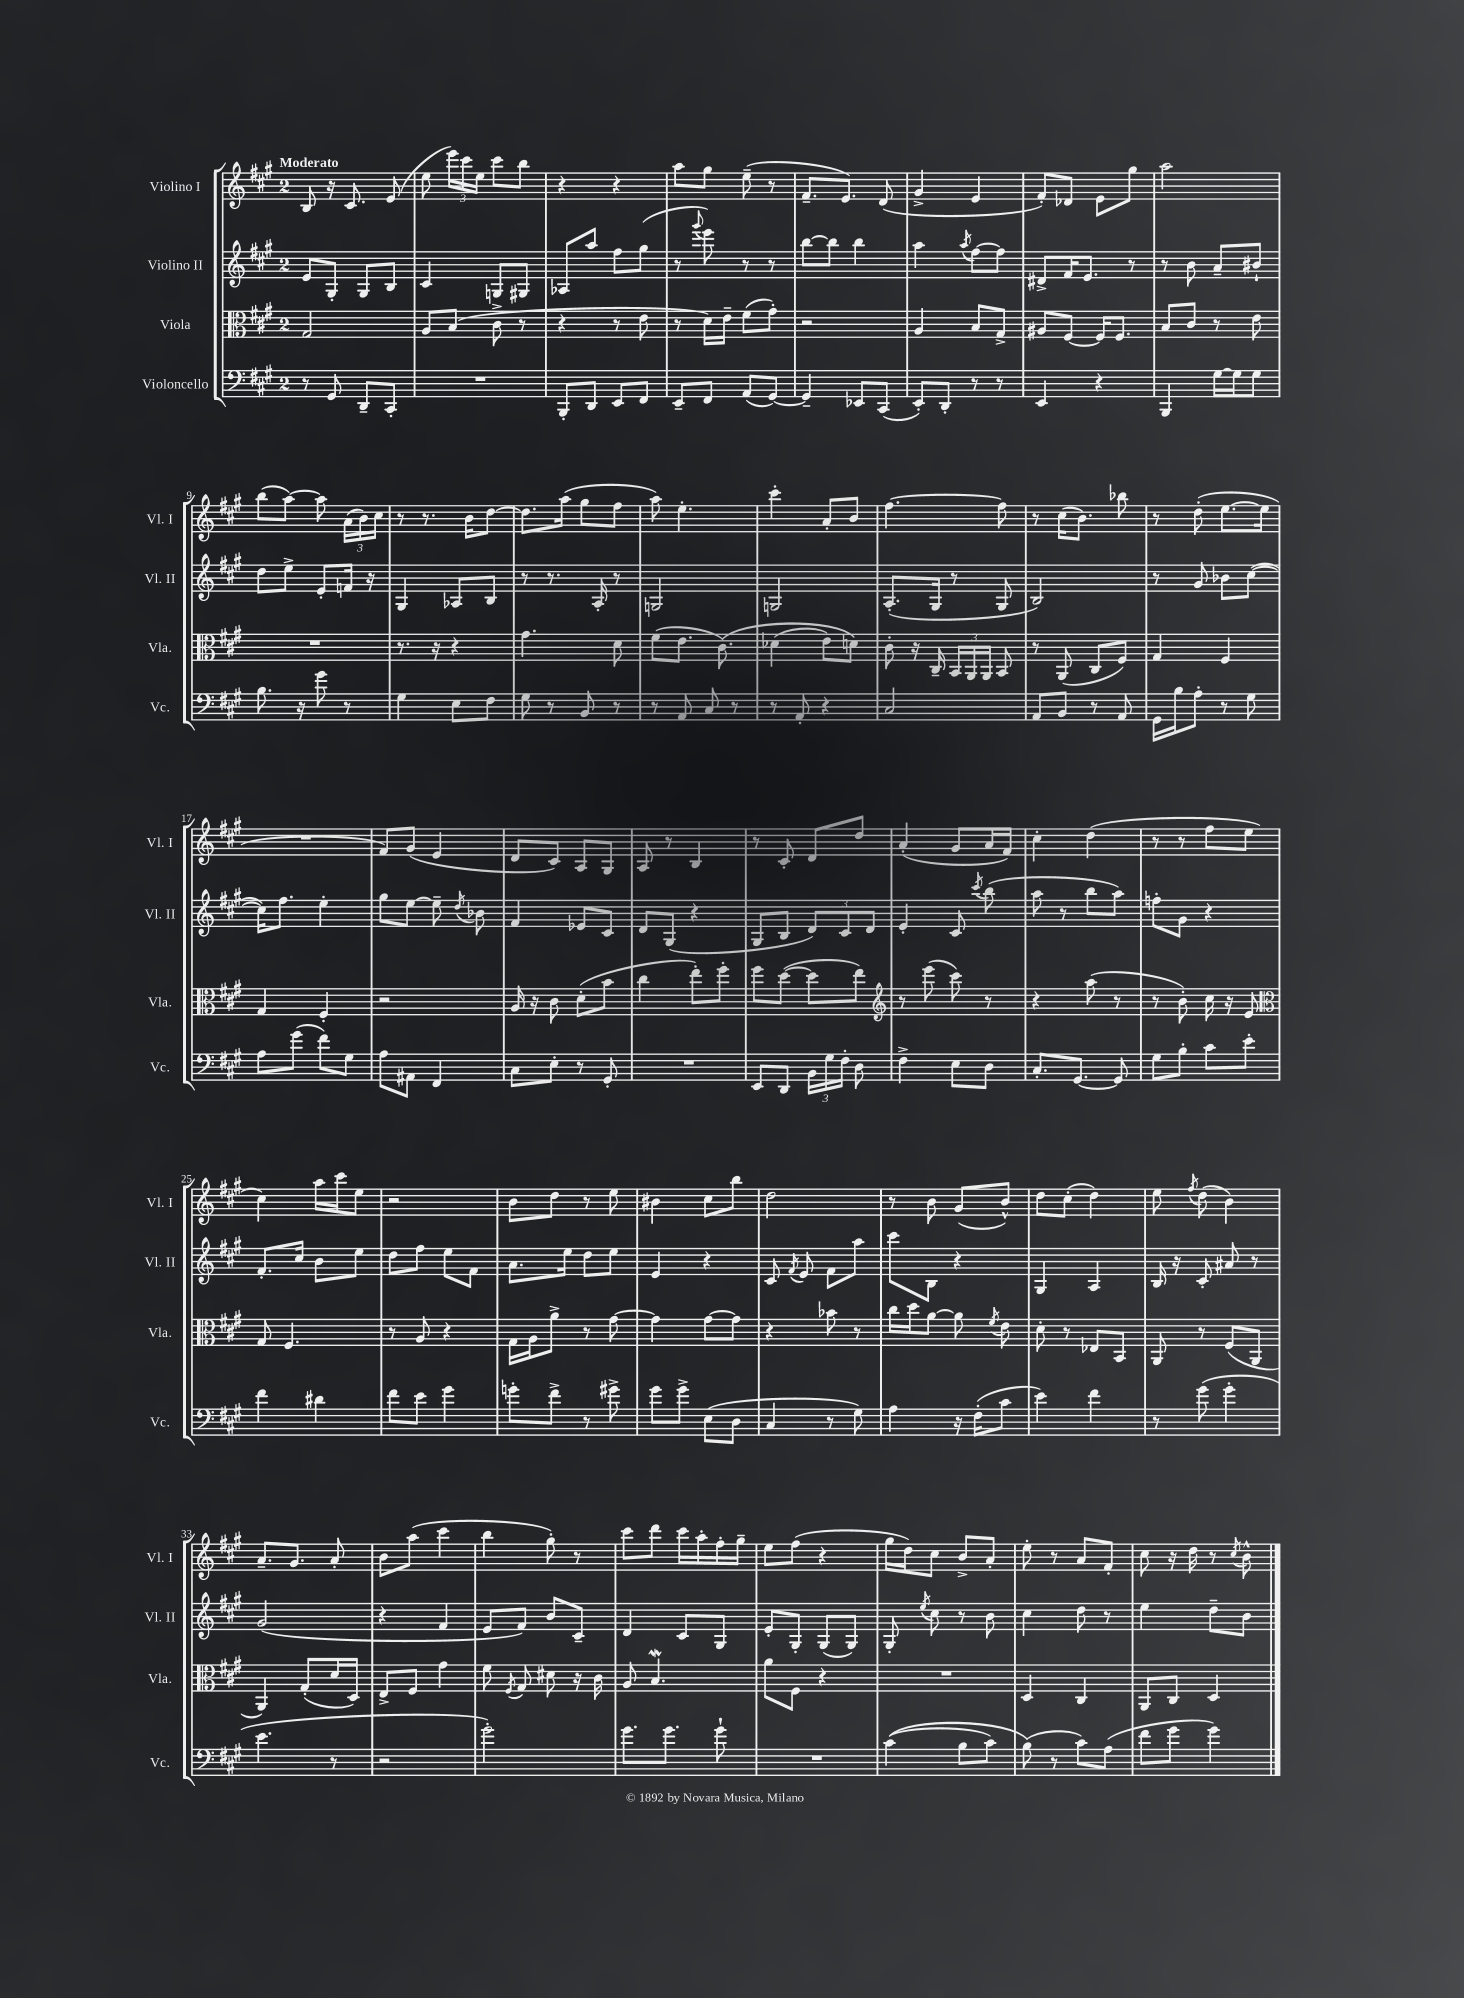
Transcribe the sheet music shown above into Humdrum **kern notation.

**kern	**kern	**kern	**kern
*part4	*part3	*part2	*part1
*staff4	*staff3	*staff2	*staff1
*I"Violoncello	*I"Viola	*I"Violino II	*I"Violino I
*I'Vc.	*I'Vla.	*I'Vl. II	*I'Vl. I
*clefF4	*clefC3	*clefG2	*clefG2
*k[f#c#g#]	*k[f#c#g#]	*k[f#c#g#]	*k[f#c#g#]
*M2/4	*M2/4	*M2/4	*M2/4
=1	=1	=1	=1
!	!	!	!LO:TX:a:B:t=Moderato
8r	2G#/	8e/L	8B/
8GG#/	.	8G#'/J	16r
.	.	.	8.c#/
8DD~/L	.	8G#/L	.
8CC#'/J	.	8B/J	(8e/
=2	=2	=2	=2
2r	8A/L	4c#/	8ee\
.	(8B/J	.	24eee\LL)
.	.	.	24ccc#\
.	.	.	24ee\JJ
.	8c#^\	8Gn/L	8ccc#\L
.	8r	8G#X/J	8bb\J
=3	=3	=3	=3
8BBB'/L	4r	8A-X/L	4r
8DD/J	.	8aa/J	.
8EE/L	8r	8ff#\L	4r
8FF#/J	8e\	(8gg#\J	.
=4	=4	=4	=4
8EE~/L	8r	8r	8aa\L
.	.	8qqggg#/	.
8FF#/J	16d\LL)	8eee\)	8gg#\J
.	16e~\JJ	.	.
(8AA/L	(8f#\L	8r	(8ee~\
[8GG#/J)	8g#'\J)	8r	8r
=5	=5	=5	=5
4GG#~/]	2r	[8bb\L	8.f#~/L
.	.	8bb\J]	.
.	.	.	8.e/J)
8EE-X/L	.	4bb\	.
(8CC#/J	.	.	(8d/
=6	=6	=6	=6
8EE'/L)	4A/	4aa\	4g#^/
8DD'/J	.	.	.
.	.	8qaa/	.
8r	8B/L	[8ff#\L	4e/
8r	8G#^/J	8ff#\J]	.
=7	=7	=7	=7
4EE/	8A#X/L	8d#X^/L	8f#'/L)
.	[8F#/J	16f#/K	8d-X/J
.	.	8.e/J	.
4r	16F#/KL]	.	8e\L
.	8.F#/J	.	.
.	.	8r	8gg#\J
=8	=8	=8	=8
4BBB/	8B/L	8r	2aa\
.	8c#/J	8b\	.
[16G#\LL	8r	8a~/L	.
16G#\J]	.	.	.
8G#\J	8e\	8b#X`/J	.
!!LO:LB:g=z
=9	=9	=9	=9
8.B\	2r	8dd\L	(8bb\L
.	.	8ee^\J	[8aa\J)
16r	.	.	.
8g#\	.	8e'/L	8aa\]
8r	.	16fn/Jk	(24a\LL
.	.	.	24b\)
.	.	16r	.
.	.	.	24cc#\JJ
=10	=10	=10	=10
4G#\	8.r	4G#/	8r
.	.	.	8.r
.	16r	.	.
8E\L	4r	8A-X/L	.
.	.	.	16b\KL
8F#\J	.	8B/J	[8dd\J
=11	=11	=11	=11
8G#\	4.g#\	8r	8.dd\L]
8r	.	8.r	.
.	.	.	(16aa\Jk
8BB/	.	.	8gg#\L
.	.	16A'/	.
8r	8d\	8r	8ff#\J
=12	=12	=12	=12
8r	(8f#\L	2Gn/	8aa\)
8AA/	8.e\J	.	4.ee'\
8C#/	.	.	.
.	(8.c#\)	.	.
8r	.	.	.
=13	=13	=13	=13
8r	(4d-X\	2Gn/	4ccc#'\
8AA'/	.	.	.
4r	8e\L)	.	8a'/L
.	8dn\J)	.	8b/J
=14	=14	=14	=14
2C#/	8c#'\	(8.A'/L	[4.ff#\
.	16r	.	.
.	16C#~/	16G#/Jk	.
.	24BB/LL	8r	.
.	24AA/	.	.
.	24AA/JJ	.	.
.	8BB/	8G#/	8ff#\]
=15	=15	=15	=15
8AA/L	8r	2B/)	8r
8BB/J	(8AA/	.	(16cc#\KL
.	.	.	8.b\J)
8r	8C#/L	.	.
8AA/	8F#/J)	.	8bb-X\
=16	=16	=16	=16
16GG#\LL	4G#/	8r	8r
16B\J	.	.	.
8A'\J	.	8g#/	(8dd'\
8r	4F#/	8b-X\L	[8.ee\L
8G#\	.	([8cc#\J	.
.	.	.	16ee\Jk]
!!LO:LB:g=z
=17	=17	=17	=17
8A\L	4G#/	16cc#\KL])	2r
.	.	8.ff#\J	.
(8g#\J	.	.	.
8f#\L)	4F#'/	4ee'\	.
8G#\J	.	.	.
=18	=18	=18	=18
8A\L	2r	8gg#\L	8f#/L)
8AA#X\J	.	[8ee\J	(8g#/J
4FF#/	.	8ee~\]	4e/
.	.	8qdd/	.
.	.	8b-X\	.
=19	=19	=19	=19
8C#\L	16A/	4f#/	8d/L
.	16r	.	.
8E'\J	8c#\	.	8c#/J)
8r	(8d'\L	8e-X/L	8A/L
8GG#'/	8b\J	8c#/J	8G#/J
=20	=20	=20	=20
2r	4cc#\	8d/L	8A/
.	.	(8G#/J	8r
.	8ee'\L)	4r	4B/
.	8ff#'\J	.	.
=21	=21	=21	=21
8EE/L	8ff#\L	8G#/L	8r
8DD/J	([8dd\J	8B/J	8c#'/
24BB\LL	8dd\L]	12d/L)	8d/L
24G#\	.	.	.
24F#'\JJ	.	12c#/	.
8D\	8ee\J)	.	8dd/J
.	.	12d/J	.
=22	=22	=22	=22
*	*clefG2	*	*
4F#^\	8r	4e'/	(4a'/
.	(8eee\	.	.
8E\L	8ccc#\)	8c#/	8g#/L
.	.	8qccc#/	.
8D\J	8r	(8bb\	16a/L
.	.	.	16f#/JJ)
=23	=23	=23	=23
8.C#'/L	4r	8aa\	4cc#'\
.	.	8r	.
[8.GG#/J	.	.	.
.	(8aa\	8bb\L	(4dd\
8GG#/]	8r	8aa\J)	.
=24	=24	=24	=24
8G#\L	8r	8ffn'\L	8r
8B'\J	8b'\)	8g#\J	8r
8c#\L	16cc#\	4r	8ff#\L
.	16r	.	.
8e'\J	8e/	.	8ee\J
!!LO:LB:g=z
=25	=25	=25	=25
*	*clefC3	*	*
4f#\	8G#/	8.f#'/L	4cc#\)
.	4.F#/	.	.
.	.	16cc#/Jk	.
4d#X\	.	8b\L	16aa\LL
.	.	.	16ccc#\J
.	.	8ee\J	8ee\J
=26	=26	=26	=26
8f#\L	8r	8dd\L	2r
8e\J	8A/	8ff#\J	.
4g#\	4r	8ee\L	.
.	.	8f#\J	.
=27	=27	=27	=27
8gn'\L	16G#\LL	8.a\L	8b\L
.	16A\J	.	.
8f#^\J	8a^\J	.	8dd\J
.	.	16ee\Jk	.
8r	8r	8dd\L	8r
8g#X^\	[8g#\	8ee\J	8ee\
=28	=28	=28	=28
8g#\L	4g#\]	4e/	4b#X\
8g#^\J	.	.	.
(8E\L	[8g#\L	4r	8cc#\L
8D\J	8g#\J]	.	8bb\J
=29	=29	=29	=29
4C#/	4r	8c#/	2dd\
.	.	8qf#/	.
.	.	8e/	.
8r	8b-X\	8f#\L	.
8G#\)	8r	8aa\J	.
=30	=30	=30	=30
4A\	16cc#\LL	8ccc#\L	8r
.	16dd\J	.	.
.	[8a\J	8B\J	8b\
16r	8a\]	4r	(8g#/L
(16F#'\KL	.	.	.
.	8qf#/	.	.
8c#\J	8e\	.	8b^^/J)
=31	=31	=31	=31
4e\)	8d'\	4G#/	8dd\L
.	8r	.	(8cc#'\J
4f#\	8E-X/L	4A/	4dd\)
.	8BB/J	.	.
=32	=32	=32	=32
8r	8AA/	16B/	8ee\
.	.	16r	.
.	.	.	8qff#/
(8g#\	8r	8c#'/	(8dd\
4g#'\	(8F#/L	8a#X/	4b\)
.	8AA/J	8r	.
!!LO:LB:g=z
=33	=33	=33	=33
4.e\	4AA/)	(2g#/	8.a~/L
.	.	.	8.g#/J
.	(8G#'/L	.	.
8r	16d/L	.	8a'/
.	16D/JJ)	.	.
=34	=34	=34	=34
2r	8E^/L	4r	8b\L
.	8F#/J	.	(8aa\J
.	4g#\	4f#/	4ccc#\
=35	=35	=35	=35
2g#'\)	8f#\	8e/L	4bb\
.	8qF#/	.	.
.	8G#/	8f#/J)	.
.	8d#X\	8b/L	8gg#'\)
.	16r	8c#~/J	8r
.	16c#\	.	.
=36	=36	=36	=36
8.g#\L	8A/	4d/	8ccc#\L
.	4.BW/	.	8ddd\J
8.g#\J	.	.	.
.	.	8c#/L	16ccc#\LL
.	.	.	16aa'\
8g#`\	.	8G#/J	16ff#'\
.	.	.	16gg#~\JJ
=37	=37	=37	=37
2r	8a\L	8e'/L	8ee\L
.	8F#\J	8G#'/J	(8ff#\J
.	4r	(8G#/L	4r
.	.	8G#/J)	.
=38	=38	=38	=38
((4c#\	2r	8G#'/	16gg#\LL
.	.	.	16dd\J)
.	.	8qee/	.
.	.	8cc#\	8cc#\J
8B\L	.	8r	8b^/L
8c#\J)	.	8b\	8a'/J
=39	=39	=39	=39
(8B\)	4D/	4cc#\	8ee'\
8r	.	.	8r
8c#\L)	4C#/	8dd\	8a/L
(8A\J	.	8r	8f#'/J
=40	=40	=40	=40
8f#\L	8AA/L	4ee\	8cc#\
8g#\J	8C#/J	.	16r
.	.	.	16dd\
4g#\)	4D/	8dd~\L	8r
.	.	.	8qcc#/
.	.	8b\J	8b^^\
==	==	==	==
*-	*-	*-	*-
